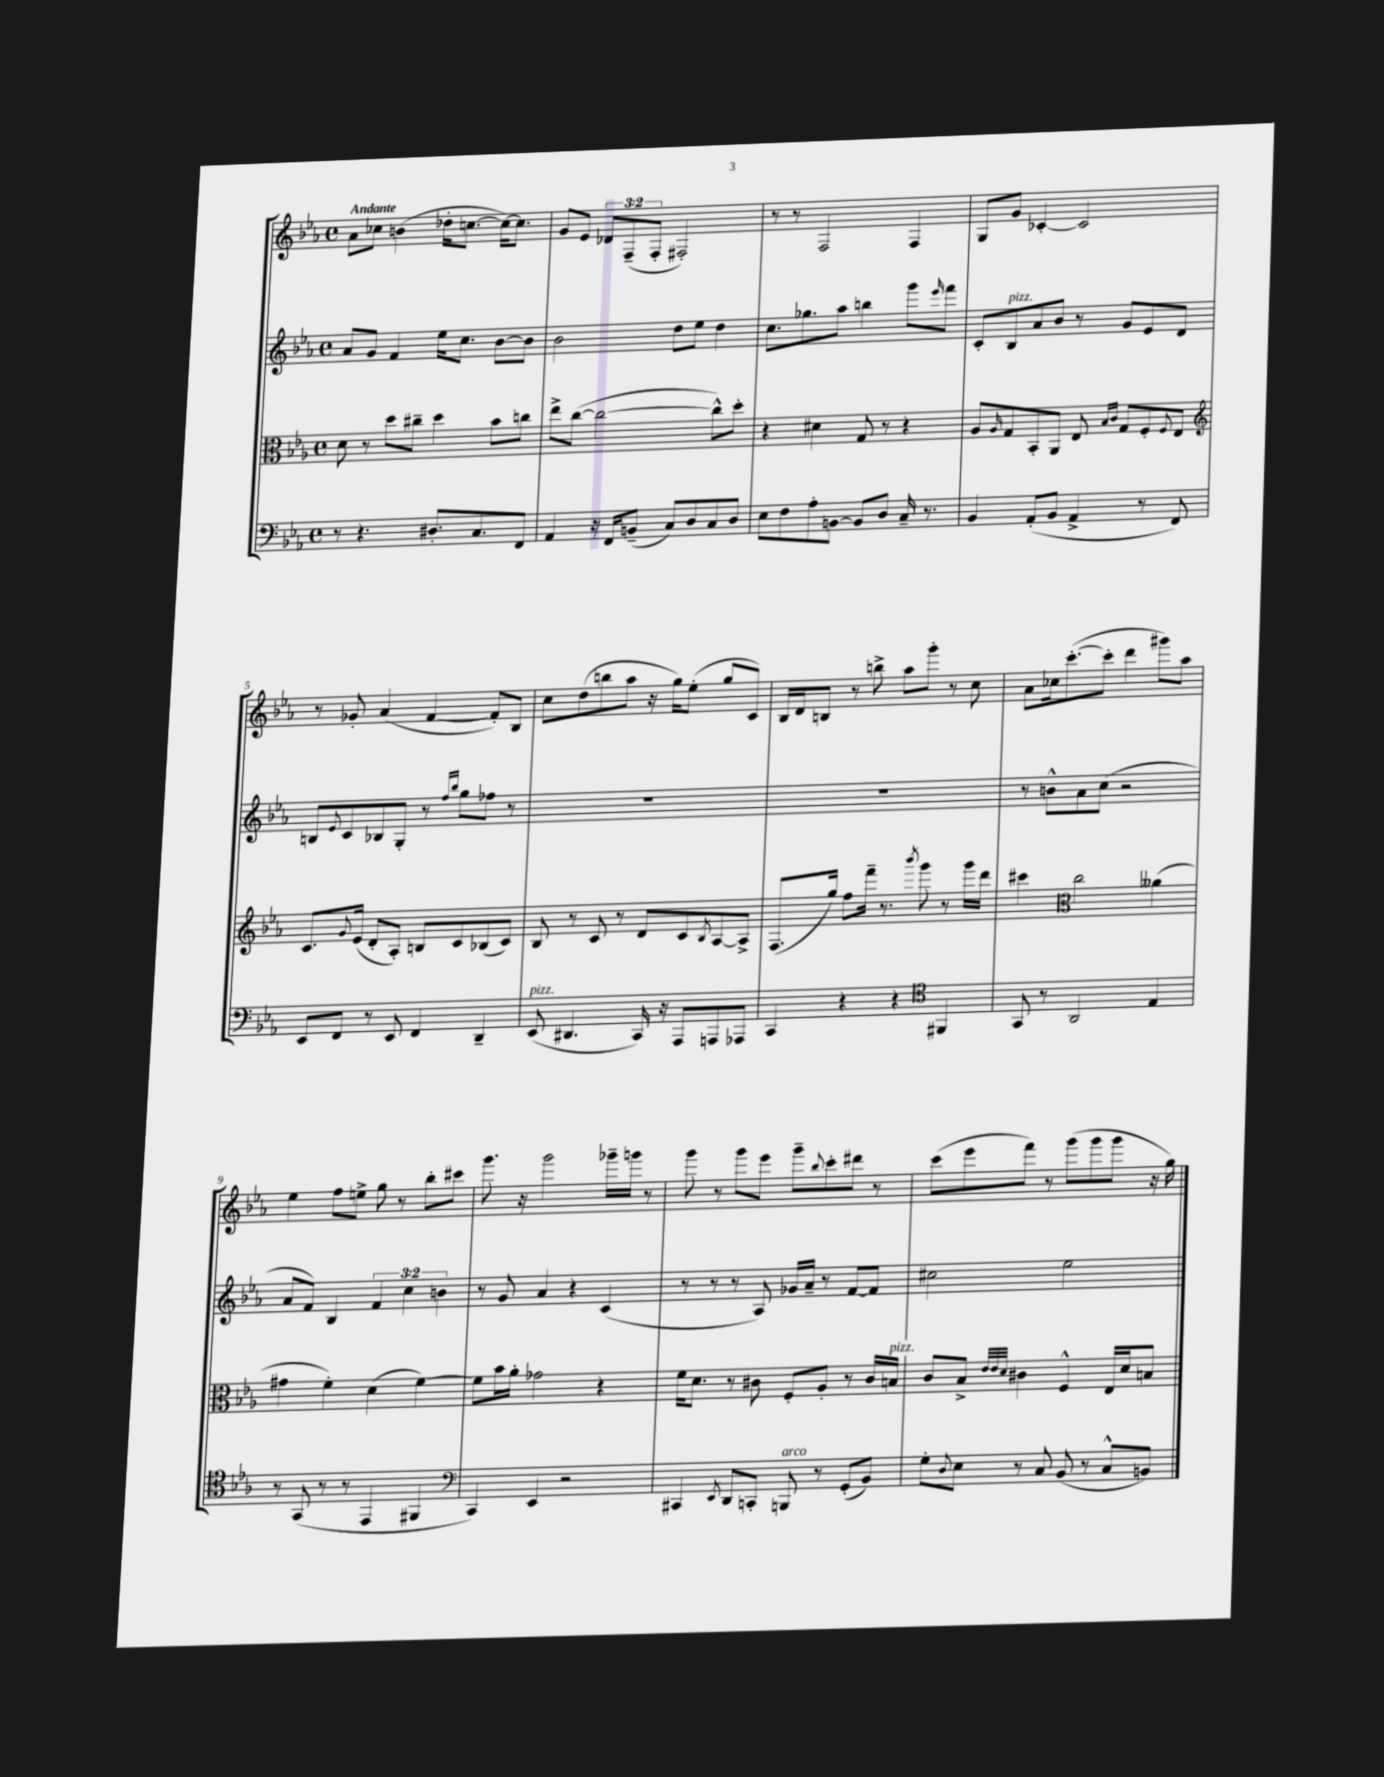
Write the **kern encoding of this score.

**kern	**kern	**kern	**kern
*part4	*part3	*part2	*part1
*staff4	*staff3	*staff2	*staff1
*clefF4	*clefC3	*clefG2	*clefG2
*k[b-e-a-]	*k[b-e-a-]	*k[b-e-a-]	*k[b-e-a-]
*M4/4	*M4/4	*M4/4	*M4/4
*met(c)	*met(c)	*met(c)	*met(c)
=1	=1	=1	=1
!	!	!	!LO:TX:a:B:t=Andante
8r	8d\	8a-/L	8a-\L
4.r	8r	8g/J	8cc-X\J
.	8dd\L	4f/	(4bn\
.	8cc#X~\J	.	.
8.D#X'/L	4dd\	16ee-\KL	16dd-X'\KL
.	.	8.cc\J	[8.ccn\J
8.C/	.	.	.
.	8b-\L	[8b-\L	16cc\KL_)
.	.	.	8.cc\J]
8FF/J	8ccn\J	8b-\J]	.
=2	=2	=2	=2
4AA-/	8ee-^\L	2b-\	8g/L
.	([8cc\J	.	8e-/J
16r	2cc\_	.	12d-X/L
16FF/KL	.	.	.
.	.	.	(12F~/
(8BBn~/J	.	.	.
.	.	.	12F'/J
8C/L)	.	8dd\L	2F#X'/)
8D/	.	8ee-\J	.
8C/	8cc^^\L])	4dd\	.
8D/J	8dd'\J	.	.
=3	=3	=3	=3
8E-\L	4r	8.cc\L	8r
8F\	.	.	8r
.	.	8.gg-X\	.
8A-'\	4d#X\	.	2F/
[8BBn\J	.	8aa-\J	.
8BB/L]	8G/	4bbn\	.
8D/J	8r	.	.
16C~/	4r	8ggg\L	4F/
8.r	.	.	.
.	.	16qqeee-/	.
.	.	8fff\J	.
=4	=4	=4	=4
4BB-/	8A-/L	8c'/L	8G/L
.	16qqA-/	.	.
!	!	!LO:TX:a:i:t=pizz.	!
.	8G/	8B-/	8g/J
(8AA-'/L	8BB-'/	8a-/	[4c-X'/
8BB-/J	8AA-/J	8b-/J	.
4AA-^/	8E-/	8r	2c-/]
.	16qqB-/LL	.	.
.	16qqc/JJ	.	.
.	8G/L	8g/L	.
8r	8F'/	8e-/	.
.	8qqF/	.	.
8FF/)	8E-/J	8d/J	.
!!LO:LB:g=z
=5	=5	=5	=5
*	*clefG2	*	*
8EE-/L	8.c/L	8Bn/L	8r
.	.	8qqe-/	.
8FF/J	.	8c/	8g-X'/
.	8qqg/	.	.
.	(16e-/Jk	.	.
8r	8d'/L	8B-X/	(4a-/
8EE-/	8A-'/J)	8G'/J	.
4FF/	8Bn/L	8r	[4f/
.	.	16qqff/LL	.
.	.	16qqbb-/JJ	.
.	8c/	8gg\L	.
4DD~/	(8B-X/	8ff-X\J	8f'/L])
.	8c/J)	8r	8B-/J
=6	=6	=6	=6
!LO:TX:a:i:t=pizz.	!	!	!
(8EE-/	8B-/	1r	8cc\L
4.DD#X/	8r	.	(8dd\
.	8c/	.	8bbn\
.	8r	.	8aa-\J
16CC/)	8d/L	.	16r
16r	.	.	16gg\KL)
8AAA-/L	8c/	.	(8ee-'\J
.	8qB-/	.	.
8AAAn/	[8A-/	.	8gg/L
8AAA-X/J	8A-^/J]	.	8c/J)
=7	=7	=7	=7
4CC/	(8.F/L	1r	16B-/LL
.	.	.	16d/J
.	.	.	8Bn/J
.	16gg/Jk)	.	.
4r	8ff\L	.	8r
.	16fff~\Jk	.	8bbn^\
.	8.r	.	.
4r	.	.	8aa-\L
.	8qbbb-/	.	.
.	8ggg\	.	8ggg'\J
*clefC4	*	*	*
4FF#X/	8r	.	8r
.	16ggg\LL	.	8cc\
.	16ddd\JJ	.	.
=8	=8	=8	=8
8GG/	4ccc#X\	8r	8a-\L
8r	.	8bn^^\L	16cc-X\k
.	.	.	([8.ccc'\
*	*clefC3	*	*
2AA-/	2cc\	8a-\	.
.	.	(8cc\J	8ccc'\J]
.	.	2r	4ddd\
4E-/	(4a--X\	.	8ggg#X\L)
.	.	.	8aa-\J
!!LO:LB:g=z
=9	=9	=9	=9
8r	4g#X\	8a-/L	4ee-\
(8GG/	.	8f/J)	.
8r	4f'\)	4B-/	8ff\L
8r	.	.	8een^\J
4EE-/	(4d\	6f/	8gg\
.	.	.	8r
.	.	6cc\	.
4FF#X/	[4f\)	.	8bb-'\L
.	.	6bn\	.
.	.	.	8ccc#X\J
=10	=10	=10	=10
*clefF4	*	*	*
4CC/)	8f\L]	8r	8.ggg\
.	16b-\L	8g/	.
.	16a-'\JJ	.	16r
4EE-/	2g-X\	4a-/	2ggg\
2r	.	4r	.
.	4r	(4c/	16ggg-X~\LL
.	.	.	16gggn\JJ
.	.	.	8r
=11	=11	=11	=11
4CC#X/	16f\KL	8r	8ggg\
.	8.d\J	.	.
.	.	8r	8r
8qEE-/	.	.	.
8DD/L	8r	8r	8ggg\L
8CCn'/J	8c#X\	8A-/)	8eee-\J
!LO:TX:a:i:t=arco	!	!	!
8BBBn/	8F'/L	16g-X/LL	8ggg~\L
.	.	16a-~/JJ	.
.	.	.	8qqbb-/
8r	8A-'/J	8r	8ccc'\
(8GG'/L	8r	[8f/L	8ddd#X\J
8BB-/J)	16c#/LL	8f/J]	8r
!	!LO:TX:a:i:t=pizz.	!	!
.	16Bn/JJ	.	.
=12	=12	=12	=12
8G'\L	8c/L	2cc#X\	(8ccc\L
8qqD/	.	.	.
8E-\J	8B-^/J	.	8eee-\
.	32qqe-/LLL	.	.
.	32qqe-/	.	.
.	32qqd/JJJ	.	.
8r	4c#X\	.	8fff\J)
8C/	.	.	8r
(8BB-/	4F^^/	2ee-\	(8ggg\L
8r	.	.	8ggg\
8C^^/L	16E-/LL	.	8ggg\J
.	16d/J	.	.
8BBn/J)	8Bn/J	.	16r
.	.	.	16gg\)
==	==	==	==
*-	*-	*-	*-
